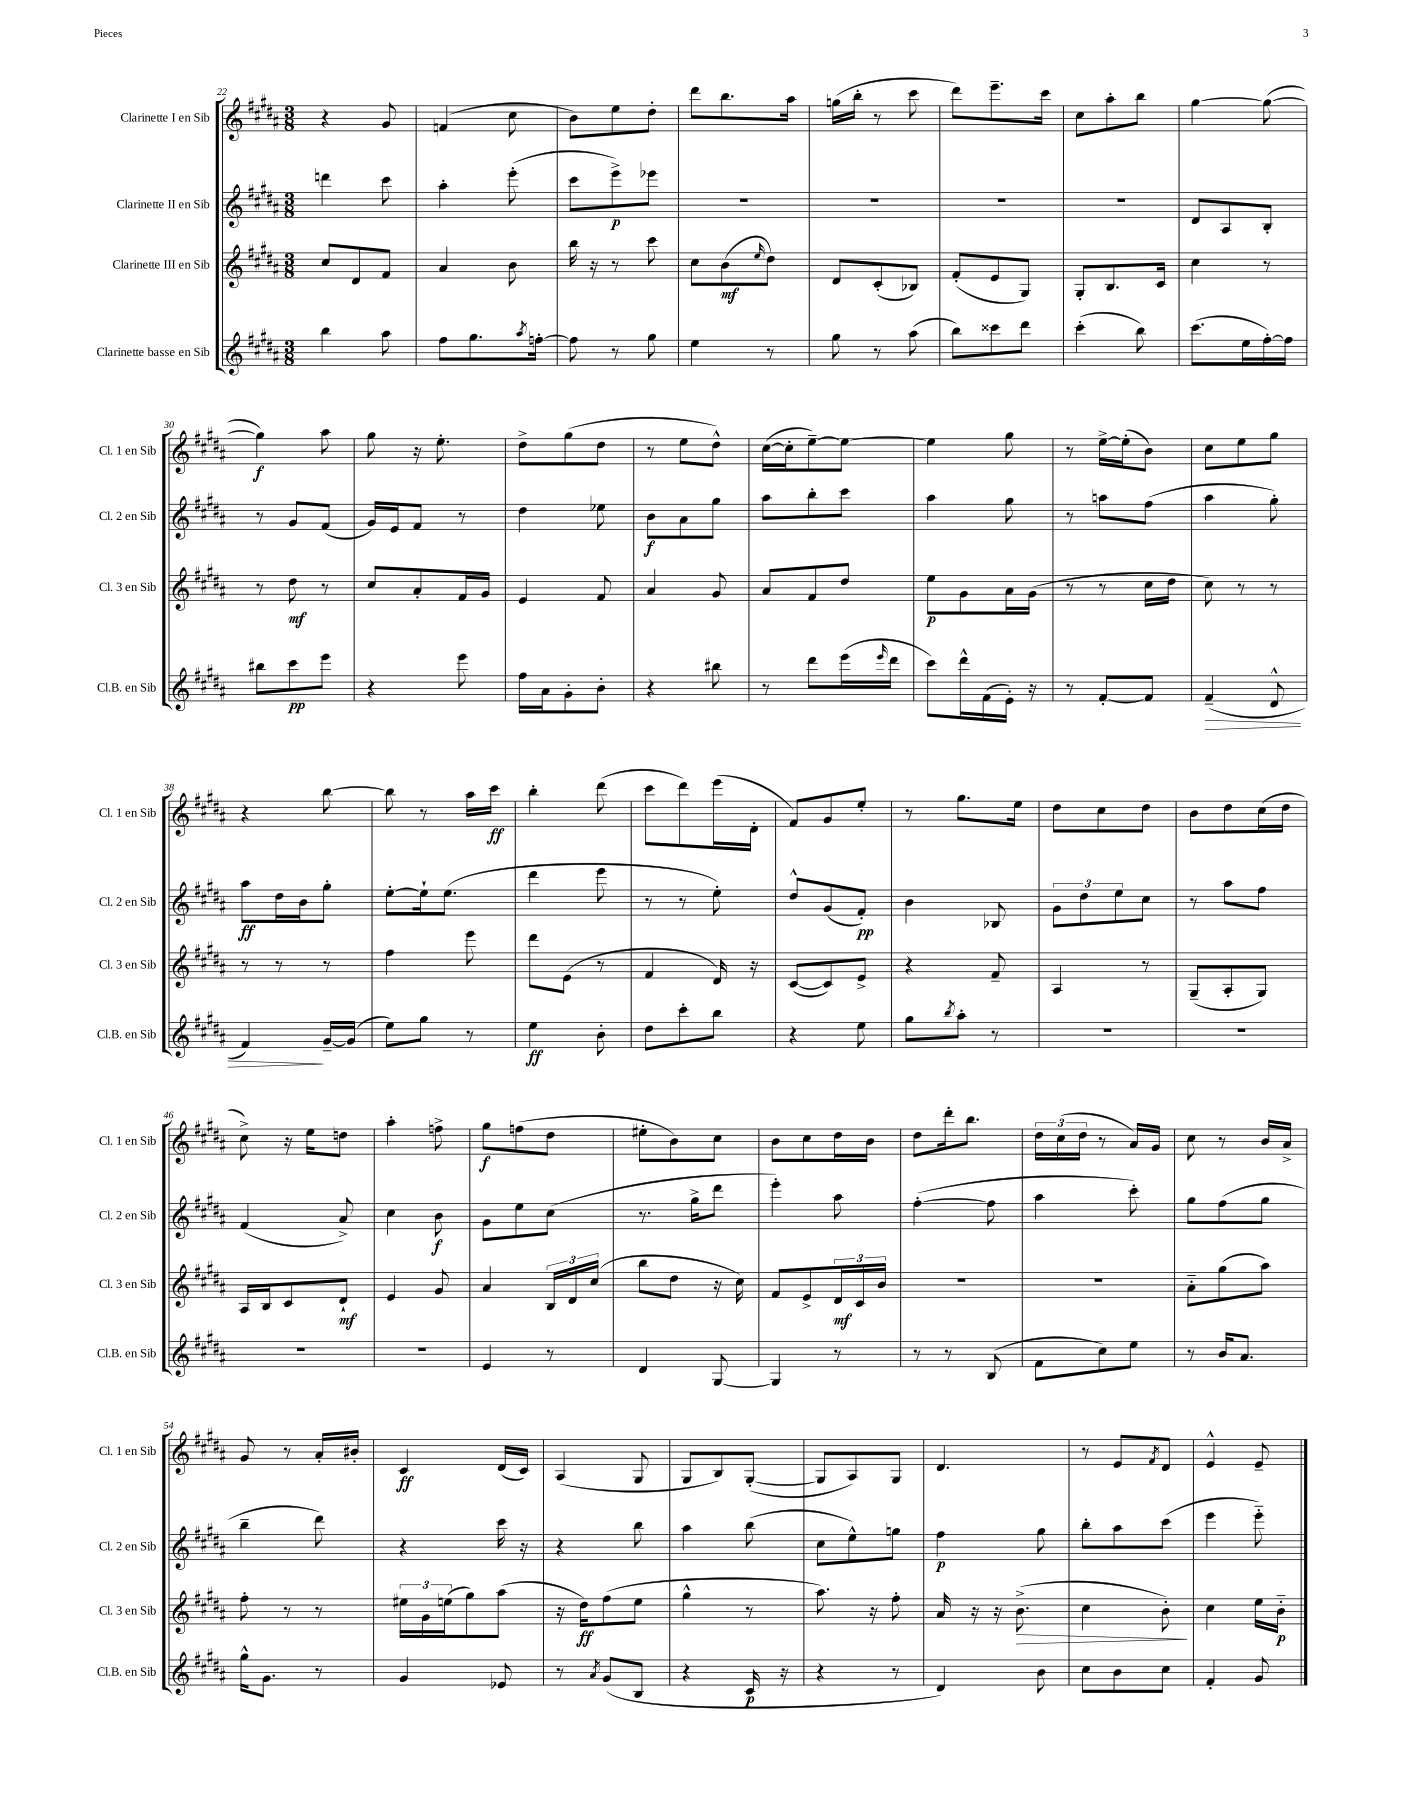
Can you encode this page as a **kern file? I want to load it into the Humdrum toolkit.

**kern	**kern	**kern	**kern
*staff4	*staff3	*staff2	*staff1
*clefG2	*clefG2	*clefG2	*clefG2
*k[f#c#g#d#a#]	*k[f#c#g#d#a#]	*k[f#c#g#d#a#]	*k[f#c#g#d#a#]
*M3/8	*M3/8	*M3/8	*M3/8
4bb	8cc#	4ddd	4r
.	8d#	.	.
8aa#	8f#	8ccc#	8g#
=	=	=	=
8ff#	4a#	4aa#'	(4f
8.gg#	.	.	.
.	8b	(8eee'	8cc#
8qaa#	.	.	.
[16ff'	.	.	.
=	=	=	=
8ff]	16bb	8ccc#	8b)
.	16r	.	.
8r	8r	8eee^)	8ee
8gg#	8ccc#	8eee-	8dd#'
=	=	=	=
4ee	8cc#	4.r	8ddd#
.	(8b	.	8.bb
.	16qqee	.	.
8r	8dd#)	.	.
.	.	.	16aa#
=	=	=	=
8gg#	8d#	4.r	(16gg
.	.	.	16bb'
8r	(8c#'	.	8r
(8aa#	8B-)	.	8ccc#
=	=	=	=
8bb)	(8f#'	4.r	8ddd#)
8ccc##	8e	.	8.eee~
8ddd#	8G#)	.	.
.	.	.	16ccc#
=	=	=	=
(4ccc#'	8G#'	4.r	8cc#
.	8.B	.	8aa#'
8bb)	.	.	8bb
.	16c#	.	.
=	=	=	=
(8.ccc#	4cc#	8d#	[4gg#
.	.	8A#	.
16ee	.	.	.
[16ff#')	8r	8B'	(8gg#_
16ff#]	.	.	.
=	=	=	=
8bb#	8r	8r	4gg#])
8ccc#	8dd#	8g#	.
8eee	8r	(8f#	8aa#
=	=	=	=
4r	8cc#	16g#)	8gg#
.	.	16e	.
.	8a#'	8f#	16r
.	.	.	8.ee'
8eee	16f#	8r	.
.	16g#	.	.
=	=	=	=
16ff#	4e	4dd#	8dd#^
16a#	.	.	.
8g#'	.	.	(8gg#
8b'	8f#	8ee-	8dd#
=	=	=	=
4r	4a#	8b	8r
.	.	8a#	8ee
8bb#	8g#	8gg#	8dd#^^)
=	=	=	=
8r	8a#	8aa#	([16cc#
.	.	.	16cc#']
8ddd#	8f#	8bb'	[8ee~)
(16eee	8dd#	8ccc#	8ee_
16qqeee	.	.	.
16ddd#	.	.	.
=	=	=	=
8ccc#)	8ee	4aa#	4ee]
16ddd#^^	8g#	.	.
(16f#	.	.	.
16e')	16a#	8gg#	8gg#
16r	(16g#	.	.
=	=	=	=
8r	8r	8r	8r
[8f#'	8r	8aa	[16ee^
.	.	.	(16ee']
8f#]	16cc#	(8ff#	8b)
.	16dd#	.	.
=	=	=	=
(4f#~	8cc#)	4aa#	8cc#
.	8r	.	8ee
8d#^^	8r	8gg#')	8gg#
=	=	=	=
4f#)	8r	8aa#	4r
.	8r	16dd#	.
.	.	16b	.
[16g#~	8r	8gg#'	[8bb
(16g#]	.	.	.
=	=	=	=
8ee)	4ff#	[8ee'	8bb]
8gg#	.	16ee`]	8r
.	.	(8.ee	.
8r	8eee	.	16aa#
.	.	.	16ccc#
=	=	=	=
4ee	8ddd#	4ddd#	4bb'
.	(8e	.	.
8b'	8r	8eee	(8ddd#
=	=	=	=
8dd#	4f#	8r	8ccc#
8ccc#'	.	8r	8ddd#)
8bb	16d#)	8ee')	(16eee
.	16r	.	16d#'
=	=	=	=
4r	([8c#	8dd#^^	8f#)
.	8c#])	(8g#	8g#
8ee	8e^	8f#')	8ee'
=	=	=	=
8gg#	4r	4b	8r
8qbb	.	.	.
8aa#'	.	.	8.gg#
8r	8f#~	8B-	.
.	.	.	16ee
=	=	=	=
4.r	4A#	12g#	8dd#
.	.	12dd#	.
.	.	.	8cc#
.	.	12ee	.
.	8r	8cc#	8dd#
=	=	=	=
4.r	(8G#~	8r	8b
.	8A#'	8aa#	8dd#
.	8G#)	8ff#	(16cc#
.	.	.	16dd#
=	=	=	=
4.r	16A#	(4f#	8cc#^)
.	16B	.	.
.	8c#	.	16r
.	.	.	16ee
.	8d#`	8a#^)	8dd
=	=	=	=
4.r	4e	4cc#	4aa#'
.	8g#	8b	8ff^
=	=	=	=
4e	4a#	8g#	8gg#
.	.	8ee	(8ff
8r	24B	(8cc#	8dd#
.	24d#	.	.
.	(24cc#	.	.
=	=	=	=
4d#	8bb	8.r	8ee#'
.	8dd#	.	8b)
.	.	16gg#^	.
[8G#	16r	8ddd#	8cc#
.	16cc#)	.	.
=	=	=	=
4G#]	8f#	4eee')	8b
.	8e^	.	8cc#
8r	24d#	8aa#	16dd#
.	24c#	.	.
.	.	.	16b
.	24b	.	.
=	=	=	=
8r	4.r	([4ff#'	8dd#
8r	.	.	16ddd#'
.	.	.	8.bb
(8B	.	8ff#]	.
=	=	=	=
8f#	4.r	4aa#	24dd#
.	.	.	(24cc#
.	.	.	24dd#
8cc#)	.	.	8r
8ee	.	8ccc#')	16a#)
.	.	.	16g#
=	=	=	=
8r	8a#'~	8gg#	8cc#
16b	(8gg#	(8ff#	8r
8.a#	.	.	.
.	8aa#)	8gg#	16b
.	.	.	16a#^
=	=	=	=
16gg#^^	8ff#'	4bb~	8g#
8.g#	.	.	.
.	8r	.	8r
8r	8r	8ddd#)	16a#'
.	.	.	16b#'
=	=	=	=
4g#	24ee#	4r	4c#
.	24g#	.	.
.	(24ee	.	.
.	8gg#)	.	.
8e-	(8aa#	16ccc#	(16d#
.	.	16r	16c#)
=	=	=	=
8r	16r	4r	(4A#
.	16dd#)	.	.
8qa#	.	.	.
(8g#	(8ff#	.	.
8B	8ee	8bb	8G#
=	=	=	=
4r	4gg#^^	4aa#	8G#
.	.	.	8B)
16c#	8r	(8bb	([8G#'
16r	.	.	.
=	=	=	=
4r	8.aa#)	8cc#	8G#]
.	.	8ee^^)	8A#)
.	16r	.	.
8r	8ff#'	8gg	8G#
=	=	=	=
4d#)	16a#	4ff#	4.d#
.	16r	.	.
.	16r	.	.
.	(8.b^	.	.
8b	.	8gg#	.
=	=	=	=
8cc#	4cc#	8bb'	8r
8b	.	8aa#	8e
.	.	.	8qf#
8cc#	8b')	(8ccc#	8d#
=	=	=	=
4f#'	4cc#	4eee	4e^^
8g#	16ee	8eee'~)	8e~
.	16b'~	.	.
==	==	==	==
*-	*-	*-	*-
